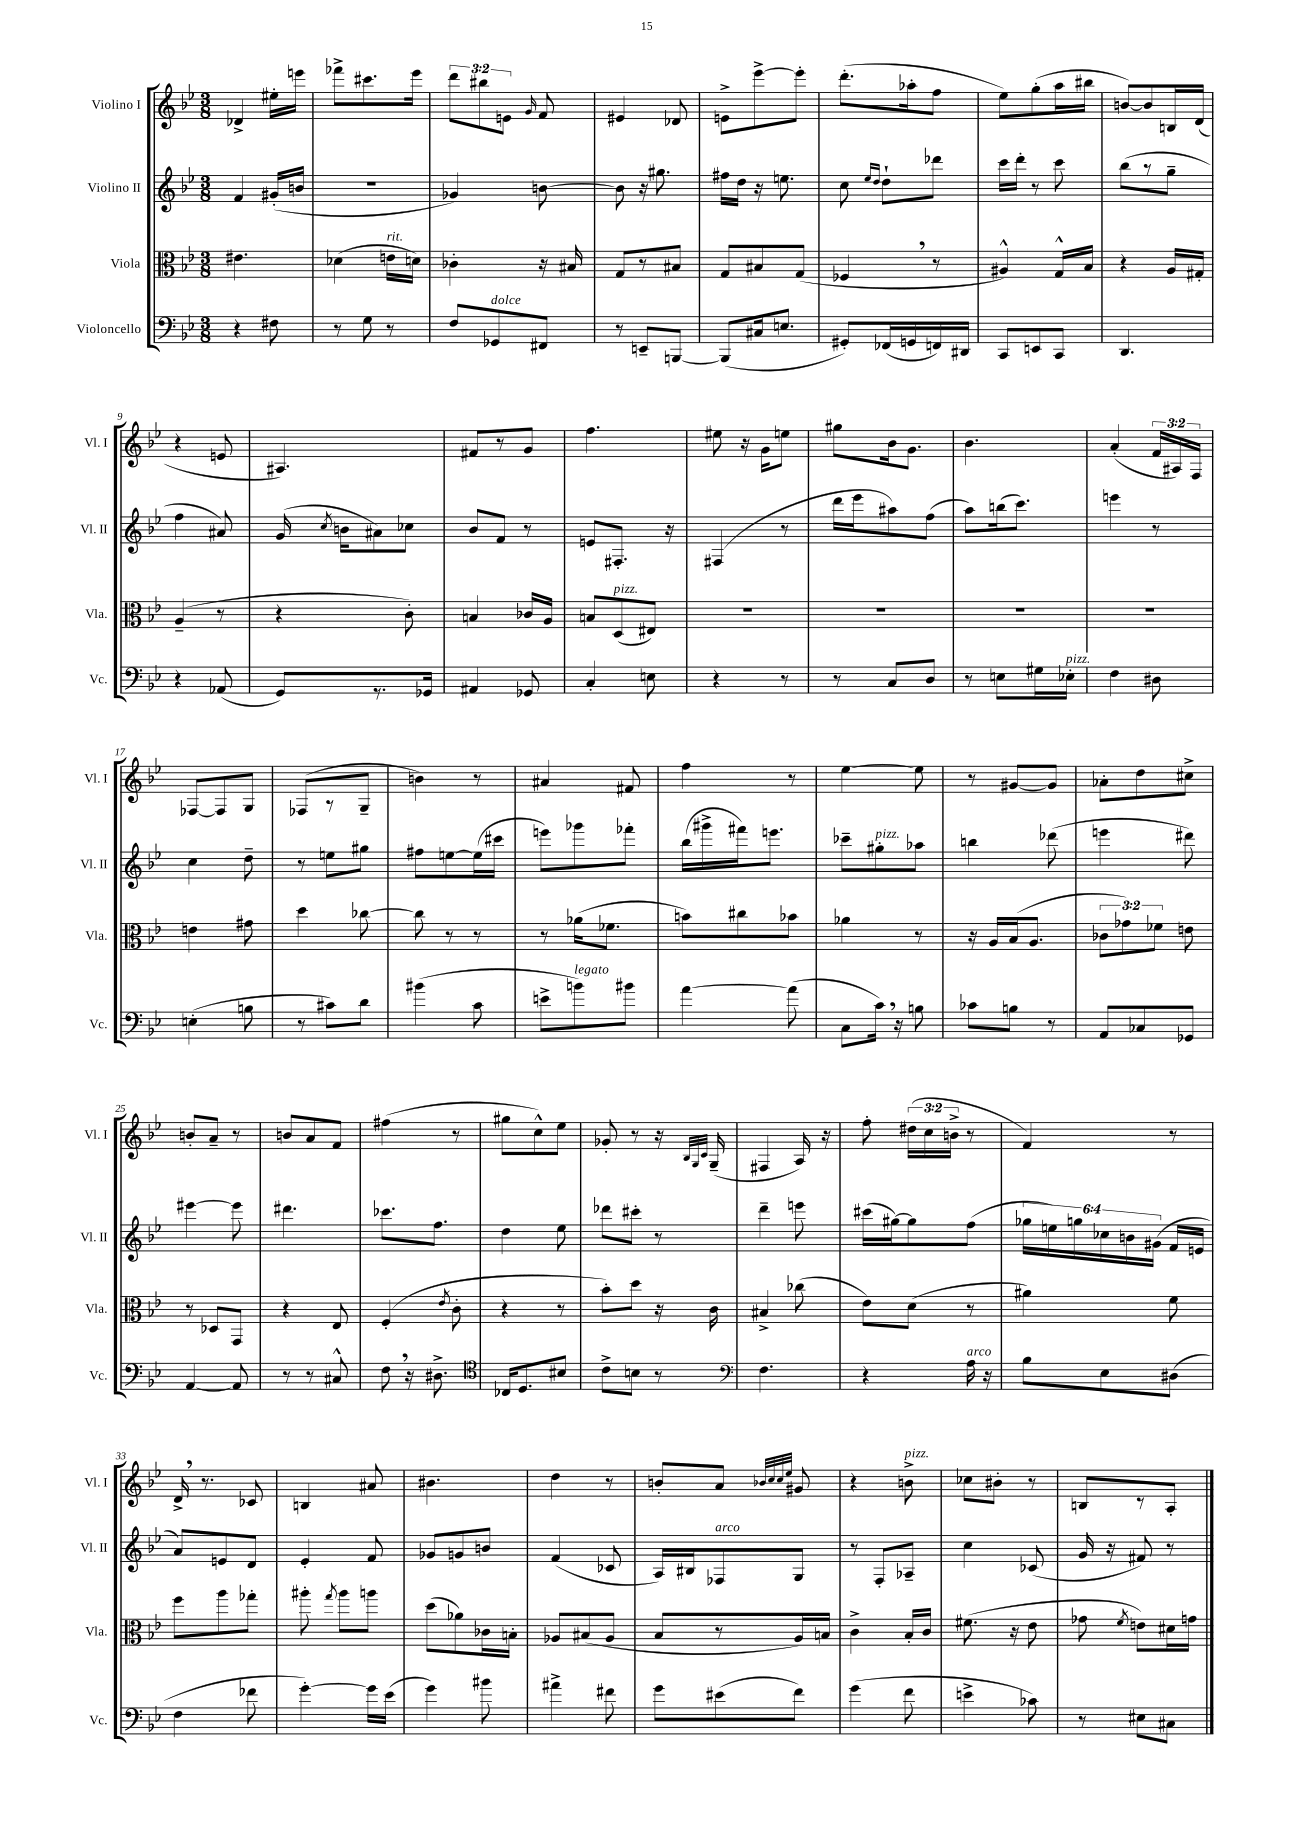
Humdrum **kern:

**kern	**kern	**kern	**kern
*part4	*part3	*part2	*part1
*staff4	*staff3	*staff2	*staff1
*I"Violoncello	*I"Viola	*I"Violino II	*I"Violino I
*I'Vc.	*I'Vla.	*I'Vl. II	*I'Vl. I
*clefF4	*clefC3	*clefG2	*clefG2
*k[b-e-]	*k[b-e-]	*k[b-e-]	*k[b-e-]
*M3/8	*M3/8	*M3/8	*M3/8
=1	=1	=1	=1
4r	4.e#X\	4f/	4d-X^/
8F#X\	.	(16g#X'/LL	16ee#X'\LL
.	.	16bn/JJ	16eeen\JJ
=2	=2	=2	=2
8r	(4d-X\	4.r	8fff-X^\L
8G\	.	.	8.ccc#X\
!	!LO:TX:a:i:t=rit.	!	!
8r	16en\LL	.	.
.	16dn\JJ)	.	16eee-\Jk
=3	=3	=3	=3
8F/L	4c-X'\	4g-X/)	12ddd\L
.	.	.	12bb#X\
!LO:TX:a:i:t=dolce	!	!	!
8GG-X/	.	.	.
.	.	.	12en\J
.	.	.	16qqg/
8FF#X/J	16r	[8bn\	8f/
.	16B#X/	.	.
=4	=4	=4	=4
8r	8G/L	8b\]	4e#X/
8EEn~/L	8r	16r	.
.	.	8.gg#X\	.
[8BBBn/J	8B#X/J	.	8d-X/
=5	=5	=5	=5
(8BBB/L]	8G/L	16ff#X\LL	8en^\L
.	.	16dd\JJ	.
16C#X/k	8B#X/	16r	[8eee-^\
8.En/J	.	8.een\	.
.	(8G/J	.	8eee-'\J]
=6	=6	=6	=6
8GG#X'/L)	4F-X,/	8cc\	(8.ddd'\L
.	.	16qqee-/LL	.
.	.	16qqdd/JJ	.
(16FF-X/L	.	8dd`\L	.
16GGn/	.	.	16aa-X'\k
16FFn/)	8r	8ddd-X\J	8ff\J
16DD#X/JJ	.	.	.
=7	=7	=7	=7
8CC/L	4A#X^^/)	16ccc\LL	8ee-\L)
.	.	16ddd'\JJ	.
8EEn/	.	8r	(8gg'\
8CC/J	16G^^/LL	8ccc\	16aa\L
.	16B-/JJ	.	16bb#X\JJ
=8	=8	=8	=8
4.DD/	4r	(8bb-\L	[8bn/L)
.	.	8r	8b/]
.	16A/LL	8gg~\J	16Bn/L
.	16G#X'/JJ	.	(16d/JJ
!!LO:LB:g=z
=9	=9	=9	=9
4r	(4A~/	4ff\	4r
(8AA-X/	8r	8a#X/)	8en/
=10	=10	=10	=10
8GG/L)	4r	(16g/	4.A#X/)
.	.	8qcc/	.
.	.	16bn\KL	.
8.r	.	8a#X\)	.
.	8c'\)	8cc-X\J	.
16GG-X/Jk	.	.	.
=11	=11	=11	=11
4AA#X/	4Bn/	8b-/L	8f#X/L
.	.	8f/J	8r
8GG-X/	16c-X/LL	8r	8g/J
.	16A/JJ	.	.
=12	=12	=12	=12
4C'/	8Bn/L	8en/L	4.ff\
!	!LO:TX:a:i:t=pizz.	!	!
.	(8D/	8.F#X'/J	.
8En\	8E#X/J)	.	.
.	.	16r	.
=13	=13	=13	=13
4r	4.r	(4F#X/	8ee#X\
.	.	.	16r
.	.	.	16g\KL
8r	.	8r	8een\J
=14	=14	=14	=14
8r	4.r	16ddd\LL	8gg#X\L
.	.	16eee-\J	.
8C/L	.	8aa#X\)	16b-\k
.	.	.	8.g\J
8D/J	.	(8ff\J	.
=15	=15	=15	=15
8r	4.r	8aa\L)	4.b-\
8En\L	.	(16bbn\k	.
.	.	8.ccc\J)	.
16G#X\L	.	.	.
!LO:TX:a:i:t=pizz.	!	!	!
16E-X'\JJ	.	.	.
=16	=16	=16	=16
4F\	4.r	4eeen\	(4a'/
8D#X\	.	8r	24f/LL
.	.	.	24A#X/)
.	.	.	24F/JJ
!!LO:LB:g=z
=17	=17	=17	=17
(4En'\	4en\	4cc\	[8F-X/L
.	.	.	8F-/]
8Bn\	8g#X\	8dd~\	8G/J
=18	=18	=18	=18
8r	4dd\	8r	(8F-X/L
8c#X\L)	.	8een\L	8r
8d\J	[8cc-X\	8gg#X\J	8G~/J
=19	=19	=19	=19
(4b#X\	8cc-\]	8ff#X\L	4bn\)
.	8r	[8een\	.
8c\	8r	(16ee\L]	8r
.	.	16ccc#X\JJ	.
=20	=20	=20	=20
8en^\L	8r	8eeen\L)	4a#X/
!LO:TX:a:i:t=legato	!	!	!
8bn\)	(16a-X\KL	8ggg-X\	.
.	8.f-X\J	.	.
8b#X\J	.	8fff-X'\J	8f#X/
=21	=21	=21	=21
[4a\	8bn\L)	(16bb-\LL	4ff\
.	.	16ggg#X^\	.
.	8cc#X\	16fff#X\J)	.
.	.	8.eeen\J	.
(8a\]	8b-X\J	.	8r
=22	=22	=22	=22
8C\L	4a-X\	8ccc-X~\L	[4ee-\
!	!	!LO:TX:a:i:t=pizz.	!
16c,\Jk)	.	8gg#X'\	.
16r	.	.	.
8Bn\	8r	8aa-X\J	8ee-\]
=23	=23	=23	=23
8c-X\L	16r	4bbn\	8r
.	16A/LL	.	.
8Bn\J	(16B-/J	.	[8g#X/L
.	8.A/J	.	.
8r	.	(8ddd-X\	8g#/J]
=24	=24	=24	=24
8AA/L	12c-X\L	4eeen\	8a-X'\L
.	12g-X\)	.	.
8C-X/	.	.	8dd\
.	12f-X\J	.	.
8GG-X/J	8en\	8ddd#X\)	8cc#X^\J
!!LO:LB:g=z
=25	=25	=25	=25
[4AA/	8r	[4eee#X\	8bn'/L
.	8D-X/L	.	8a~/J
8AA/]	8GG/J	8eee#\]	8r
=26	=26	=26	=26
8r	4r	4.ddd#X\	8bn/L
8r	.	.	8a/
8C#X^^/	8E-/	.	8f/J
=27	=27	=27	=27
8F,\	(4F'/	8.ccc-X\L	(4ff#X\
16r	.	.	.
8.D#X^\	.	8.ff\J	.
.	8qe-/	.	.
.	8c'\	.	8r
=28	=28	=28	=28
*clefC4	*	*	*
16C-X/KL	4r	4dd\	8gg#X\L
8.D/	.	.	.
.	.	.	8cc^^\)
8B#X/J	8r	8ee-\	8ee-\J
=29	=29	=29	=29
8c^\L	8b-'\L)	8ddd-X\L	8g-X'/
8Bn\J	8dd\J	8ccc#X'\J	8r
8r	16r	8r	16r
.	.	.	32qqB-/LLL
.	.	.	32qqG/
.	.	.	32qqc/JJJ
.	16c\	.	(16G~/
=30	=30	=30	=30
*clefF4	*	*	*
4.F\	4B#X^/	4ddd~\	4F#X/
.	(8cc-X\	8eeen\	16A/)
.	.	.	16r
=31	=31	=31	=31
4r	8e-\L)	(16ccc#X\LL	8ff'\
.	.	[16gg#X\J)	.
.	(8d\J	8gg#\]	(24dd#X\LL
.	.	.	24cc\
.	.	.	24bn^\JJ
!LO:TX:a:i:t=arco	!	!	!
16A\	8r	(8ff\J	8r
16r	.	.	.
=32	=32	=32	=32
8B-\L	4a#X\)	24gg-X\LL	4f/)
.	.	24een\)	.
.	.	24ggn\	.
8E-\	.	24cc-X\	.
.	.	24bn\	.
.	.	(24g#X\JJ	.
(8D#X\J	8f\	16f/LL	8r
.	.	16en/JJ	.
!!LO:LB:g=z
=33	=33	=33	=33
4F\	8ff\L	8a/L)	16d^,/
.	.	.	8.r
.	8aa\	8en/	.
8f-X\	8gg-X'\J	8d/J	8c-X/
=34	=34	=34	=34
[4g'\)	8aa#X'\	4e-'/	4Bn/
.	8qgg/	.	.
.	8aa#\L	.	.
16g\LL]	8aan\J	8f/	8a#X/
(16e-\JJ	.	.	.
=35	=35	=35	=35
4g\)	(8dd\L	8g-X/L	4.b#X\
.	8a-X\)	8gn/	.
8b#X\	16c-X\L	8bn/J	.
.	16Bn'\JJ	.	.
=36	=36	=36	=36
4a#X^\	8A-X/L	(4f/	4dd\
.	(8B#X/	.	.
8f#X\	8A-/J	8c-X/	8r
=37	=37	=37	=37
8g\L	8B-/L	16A/LL)	8bn'/L
.	.	16B#X/J	.
!	!	!LO:TX:a:i:t=arco	!
(8e#X\	8r	8F-X/	8a/J
.	.	.	32qqb-X/LLL
.	.	.	32qqcc/
.	.	.	32qqcc/
.	.	.	32qqee-/JJJ
8f\J)	16A/L)	8G/J	8g#X/
.	16Bn/JJ	.	.
=38	=38	=38	=38
(4g\	4c^\	8r	4r
.	.	8F'/L	.
!	!	!	!LO:TX:a:i:t=pizz.
8f\	16B-'/LL	8A-X~/J	8bn^\
.	16c/JJ	.	.
=39	=39	=39	=39
4en^\	(8.f#X\	4cc\	8cc-X\L
.	.	.	8b#X'\J
.	16r	.	.
8c-X\)	8e-\	(8c-X/	8r
=40	=40	=40	=40
8r	8g-X\	16g/	8Bn/L
.	.	16r	.
.	8qf/	.	.
8E#X\L	8en\L)	8f#X/)	8r
8C#X\J	16d#X\L	8r	8A'/J
.	16gn\JJ	.	.
==	==	==	==
*-	*-	*-	*-
